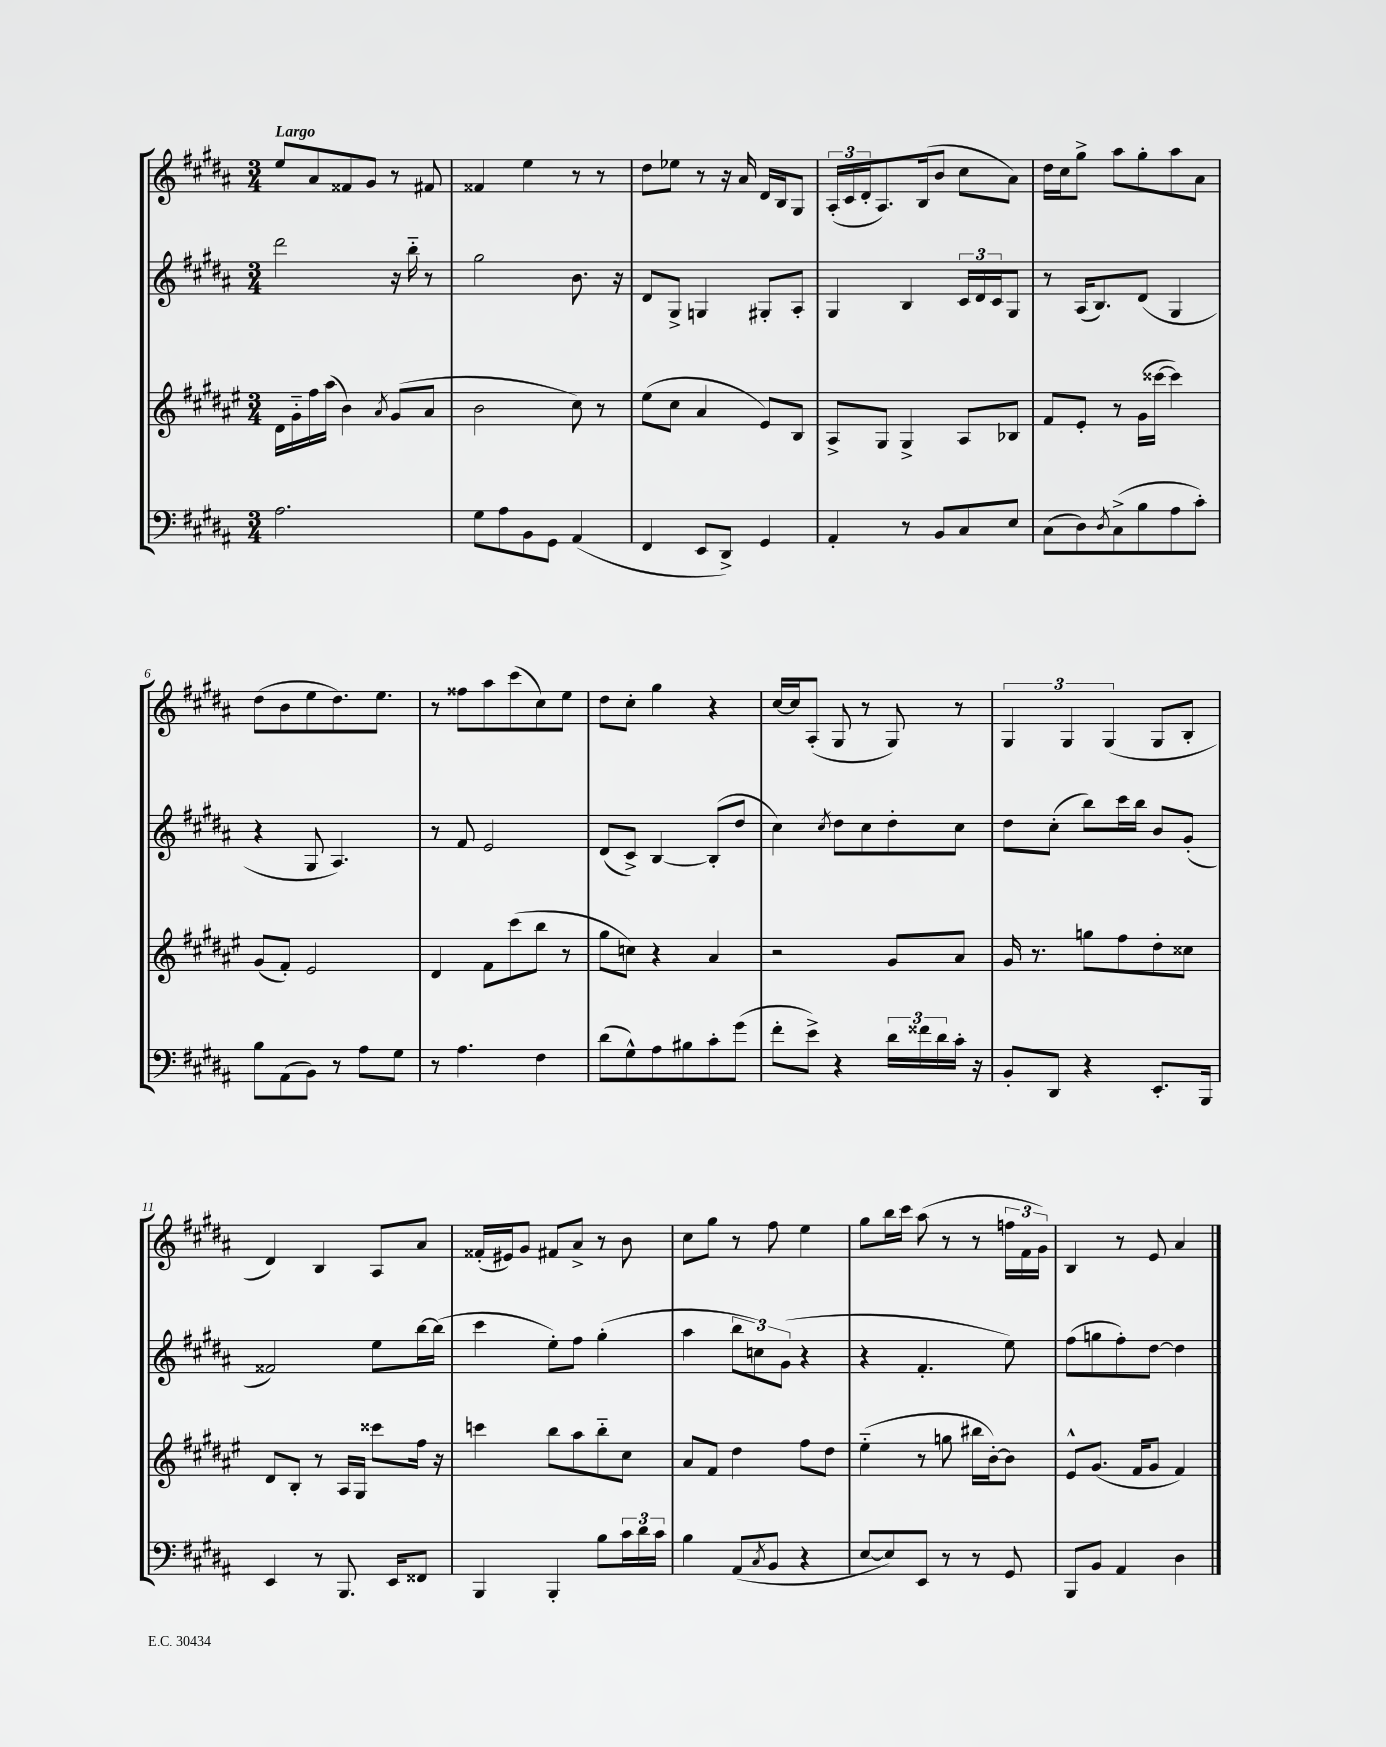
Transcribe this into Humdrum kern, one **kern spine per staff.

**kern	**kern	**kern	**kern
*staff4	*staff3	*staff2	*staff1
*clefF4	*clefG2	*clefG2	*clefG2
*k[f#c#g#d#a#]	*k[f#c#g#d#a#e#]	*k[f#c#g#d#a#]	*k[f#c#g#d#a#]
*M3/4	*M3/4	*M3/4	*M3/4
2.A#	16d#	2ddd#	8ee
.	16g#'~	.	.
.	16ff#	.	8a#
.	(16aa#	.	.
.	4b)	.	8f##
.	.	.	8g#
.	8qa#	.	.
.	(8g#	16r	8r
.	.	16bb'~	.
.	8a#	8r	8f#
=	=	=	=
8G#	2b	2gg#	4f##
8A#	.	.	.
8BB	.	.	4ee
8GG#	.	.	.
(4AA#	8cc#)	8.b	8r
.	8r	.	8r
.	.	16r	.
=	=	=	=
4FF#	(8ee#	8d#	8dd#
.	8cc#	8G#^	8ee-
8EE	4a#	4G	8r
8DD#^)	.	.	16r
.	.	.	16a#
4GG#	8e#)	8G#'	16d#
.	.	.	16B
.	8B	8A#'	8G#
=	=	=	=
4AA#'	8A#^	4G#	(24A#'
.	.	.	24c#
.	.	.	24d#'
.	8G#	.	8.A#)
8r	4G#^	4B	.
.	.	.	(16B
8BB	.	.	8b
8C#	8A#	24c#	8cc#
.	.	24d#	.
.	.	24c#	.
8E	8B-	8G#	8a#)
=	=	=	=
(8C#	8f#	8r	16dd#
.	.	.	16cc#
8D#)	8e#'	(16A#	8gg#^
.	.	8.B)	.
8qD#	.	.	.
(8C#^	8r	.	8aa#
8B	(16g#	(8d#	8gg#'
.	[16ccc##	.	.
8A#	4ccc##])	4G#	8aa#
8c#')	.	.	8a#
=	=	=	=
8B	(8g#	4r	(8dd#
(8AA#	8f#')	.	8b
8BB)	2e#	8G#	8ee
8r	.	4.A#)	8.dd#)
8A#	.	.	.
.	.	.	8.ee
8G#	.	.	.
=	=	=	=
8r	4d#	8r	8r
4.A#	.	8f#	8ff##
.	8f#	2e	8aa#
.	(8ccc#	.	(8ccc#
4F#	8bb	.	8cc#)
.	8r	.	8ee
=	=	=	=
(8d#	8gg#	(8d#	8dd#
8G#^^)	8cc)	8c#^)	8cc#'
8A#	4r	[4B	4gg#
8B#	.	.	.
8c#'	4a#	(8B']	4r
(8g#	.	8dd#	.
=	=	=	=
8f#'	2r	4cc#)	[16cc#
.	.	.	16cc#]
8e^)	.	.	(8A#'
.	.	8qcc#	.
4r	.	8dd#	8G#
.	.	8cc#	8r
24d#	8g#	8dd#'	8G#)
24f##	.	.	.
24d#	.	.	.
16c#'	8a#	8cc#	8r
16r	.	.	.
=	=	=	=
8BB'	16g#	8dd#	6G#
.	8.r	.	.
8DD#	.	(8cc#'	.
.	.	.	6G#
4r	8gg	8bb)	.
.	.	.	(6G#
.	8ff#	16ccc#	.
.	.	16bb	.
8.EE'	8dd#'	8b	8G#
.	8cc##	(8g#'	8B'
16BBB	.	.	.
=	=	=	=
4EE	8d#	2f##)	4d#)
.	8B'	.	.
8r	8r	.	4B
8.BBB	16A#	.	.
.	16G#	.	.
.	8ccc##	8ee	8A#
16EE	.	.	.
8FF##	16ff#	[16bb	8a#
.	16r	(16bb]	.
=	=	=	=
4BBB	4ccc	4ccc#	(16f##'
.	.	.	16e#)
.	.	.	8g#
4BBB'	8bb	8ee')	8f#
.	8aa#	8ff#	8a#^
8B	8bb'~	(4gg#'	8r
24c#	8cc#	.	8b
24d#	.	.	.
24c#	.	.	.
=	=	=	=
4B	8a#	4aa#	8cc#
.	8f#	.	8gg#
(8AA#	4dd#	12bb	8r
.	.	12cc)	.
8qC#	.	.	.
8BB	.	.	8ff#
.	.	(12g#	.
4r	8ff#	4r	4ee
.	8dd#	.	.
=	=	=	=
[8E	(4ee#'~	4r	8gg#
8E])	.	.	16bb
.	.	.	16ccc#
8EE	8r	4.f#'	(8aa#
8r	8gg	.	8r
8r	16bb#	.	8r
.	[16b')	.	.
8GG#	8b]	8ee)	24ff
.	.	.	24f#
.	.	.	24g#)
=	=	=	=
8BBB	8e#^^	(8ff#	4B
8BB	(8.g#	8gg	.
4AA#	.	8ff#')	8r
.	16f#	.	.
.	8g#	[8dd#	8e
4D#	4f#)	4dd#]	4a#
==	==	==	==
*-	*-	*-	*-
